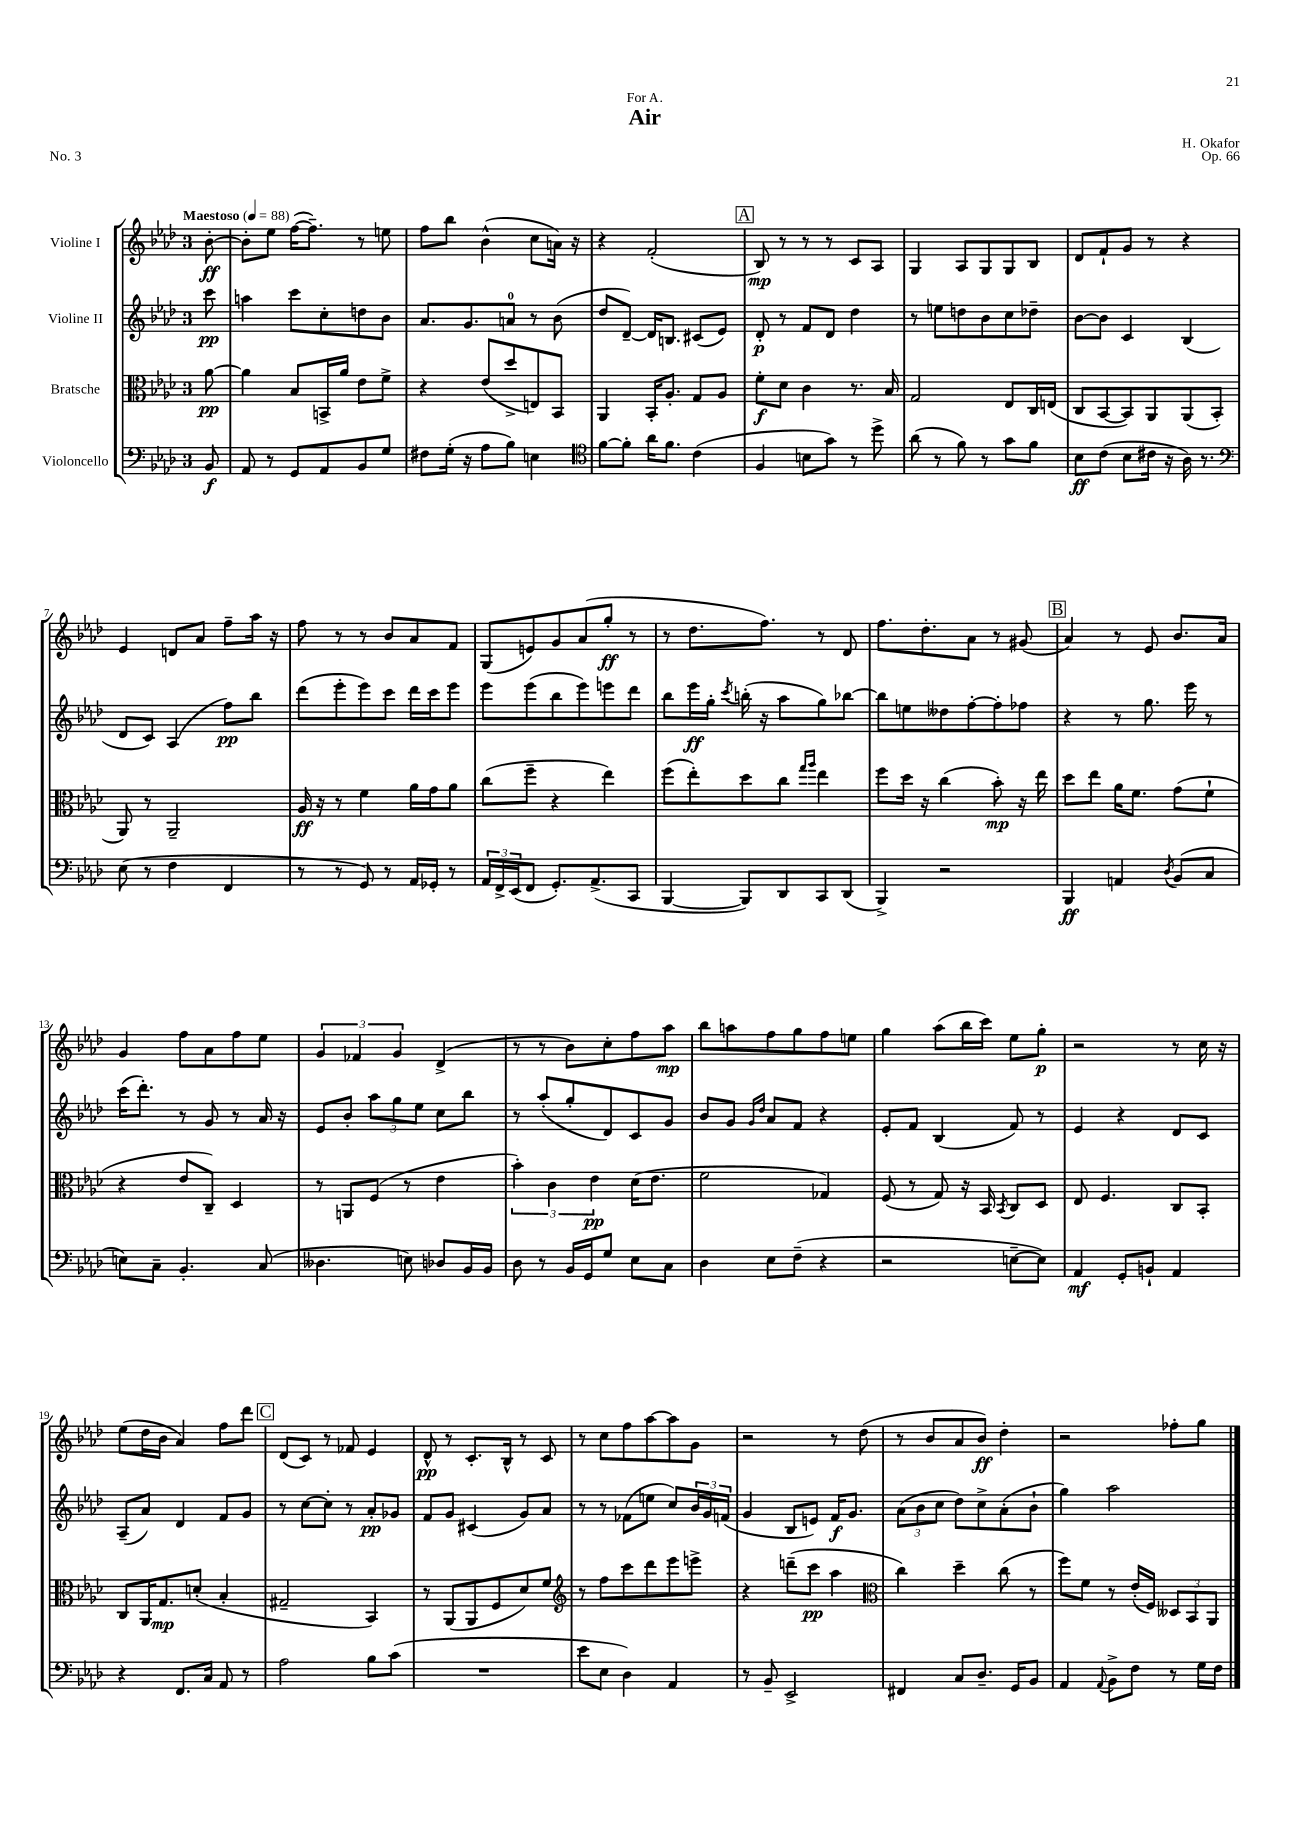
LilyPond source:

\header { title = "Air" composer = "H. Okafor" dedication = "For A." opus = "Op. 66" piece = "No. 3" }
<<
\new StaffGroup <<
\new Staff = "s0" \with { instrumentName = "Violine I" } {
    \clef treble \key aes \major \once \override Staff.TimeSignature.style = #'single-digit \time 3/4 \partial 8 \tempo "Maestoso" 4 = 88
    bes'8~-.\ff |
    bes'8-. ees''8 f''16~( f''8.--) r8 e''8 |
    f''8 bes''8 bes'4-^( c''8 a'16) r16 |
    r4 f'2-.( |
    \mark \markup { \box "A" } bes8\mp) r8 r8 r8 c'8 aes8 |
    g4 aes8 g8 g8 bes8 |
    des'8 f'8-! g'8 r8 r4 |
    ees'4 d'8 aes'8 f''8-- aes''16 r16 |
    f''8 r8 r8 bes'8 aes'8 f'8 |
    g8( e'8) g'8 aes'8( g''8-.\ff r8 |
    r8 des''8. f''8.) r8 des'8 |
    f''8. des''8.-. aes'8 r8 gis'8( |
    \mark \markup { \box "B" } aes'4) r8 ees'8 bes'8. aes'16 |
    g'4 f''8 aes'8 f''8 ees''8 |
    \tuplet 3/2 { g'4 fes'4 g'4 } des'4->( |
    r8 r8 bes'8) c''8-. f''8 aes''8\mp |
    bes''8 a''8 f''8 g''8 f''8 e''8 |
    g''4 aes''8( bes''16 c'''16) ees''8 g''8-.\p |
    r2 r8 c''16 r16 |
    ees''8( des''16 bes'16 aes'4) f''8 des'''8 |
    \mark \markup { \box "C" } des'8( c'8) r8 fes'8 ees'4 |
    des'8-^\pp r8 c'8.-. bes16-^ r8 c'8 |
    r8 c''8 f''8 aes''8~ aes''8 g'8 |
    r2 r8 des''8( |
    r8 bes'8 aes'8 bes'8\ff) des''4-. |
    r2 fes''8-. g''8 \bar "|." |
}
\new Staff = "s1" \with { instrumentName = "Violine II" } {
    \clef treble \key aes \major \once \override Staff.TimeSignature.style = #'single-digit \time 3/4 \partial 8
    c'''8\pp |
    a''4 c'''8 c''8-. d''8 bes'8 |
    aes'8. g'8. a'8-0 r8 bes'8( |
    des''8 des'8~--) des'16 b8. cis'8( ees'8) |
    \mark \markup { \box "A" } des'8-.\p r8 f'8 des'8 des''4 |
    r8 e''8 d''8 bes'8 c''8 des''8-- |
    bes'8~ bes'8 c'4 bes4( |
    des'8 c'8) aes4( f''8\pp) bes''8 |
    des'''8( ees'''8-. ees'''8) c'''8 des'''16 c'''16 ees'''8 |
    ees'''8 ees'''8( bes''8 ees'''8) e'''8 des'''8 |
    bes''8 ees'''16\ff g''16-. \acciaccatura { c'''8 } b''16-.( r16 aes''8 g''8) bes''8~ |
    bes''8 e''8 deses''8 f''8~-. f''8-. fes''8 |
    \mark \markup { \box "B" } r4 r8 g''8. ees'''16 r8 |
    c'''16( des'''8.-.) r8 g'8 r8 aes'16 r16 |
    ees'8 bes'8-. \tuplet 3/2 { aes''8 g''8 ees''8 } c''8 bes''8 |
    r8 aes''8-.( g''8-. des'8) c'8 g'8 |
    bes'8 g'8 \grace { g'16 des''16 } aes'8 f'8 r4 |
    ees'8-. f'8 bes4( f'8) r8 |
    ees'4 r4 des'8 c'8 |
    aes8--( aes'8) des'4 f'8 g'8 |
    \mark \markup { \box "C" } r8 c''8~ c''8-. r8 aes'8-.\pp ges'8 |
    f'8 g'8 cis'4( g'8) aes'8 |
    r8 r8 fes'8( e''8 c''8) \tuplet 3/2 { bes'16 g'16 f'16( } |
    g'4 bes8 e'8) f'16\f g'8. |
    \tuplet 3/2 { aes'8( bes'8 c''8 } des''8) c''8-> aes'8-.( bes'8-! |
    g''4) aes''2 \bar "|." |
}
\new Staff = "s2" \with { instrumentName = "Bratsche" } {
    \clef alto \key aes \major \once \override Staff.TimeSignature.style = #'single-digit \time 3/4 \partial 8
    aes'8~\pp |
    aes'4 bes8 b,16-> aes'16 ees'8 f'8-> |
    r4 ees'8( des''8-> e8) bes,8 |
    aes,4 bes,16-. aes8.-. g8 aes8 |
    \mark \markup { \box "A" } f'8-.\f des'8 c'4 r8. bes16 |
    g2 ees8 c16 e16( |
    c8 bes,8~ bes,8) aes,8 aes,8( bes,8-. |
    aes,8) r8 aes,2-- |
    aes16\ff r16 r8 f'4 aes'16 g'16 aes'8 |
    c''8( f''8-- r4 ees''4) |
    f''8( ees''8-.) des''8 c''8 \grace { g''16 aes''16 } ees''4 |
    f''8 des''16 r16 c''4( bes'8-.\mp) r16 ees''16 |
    \mark \markup { \box "B" } des''8 ees''8 aes'16 f'8. g'8( f'8-! |
    r4 ees'8 c8--) des4 |
    r8 a,8 f8( r8 ees'4 |
    \tuplet 3/2 { bes'4-.) c'4 ees'4\pp } des'16( ees'8. |
    f'2 ges4) |
    f8( r8 g8) r16 bes,16 \acciaccatura { bes,8 } c8 des8 |
    ees8 f4. c8 bes,8-. |
    c8 aes,16 g8.\mp d'8-.( bes4-. |
    \mark \markup { \box "C" } gis2-- bes,4) |
    r8 aes,8( aes,8 f8 des'8) f'8 |
    \clef treble r8 f''8 c'''8 des'''8 ees'''8 e'''8-> |
    r4 d'''8--( c'''8\pp aes''4 |
    \clef alto c''4) des''4-- c''8( r8 |
    f''8) f'8 r8 ees'16-.( f16) \tuplet 3/2 { deses8 bes,8 aes,8 } \bar "|." |
}
\new Staff = "s3" \with { instrumentName = "Violoncello" } {
    \clef bass \key aes \major \once \override Staff.TimeSignature.style = #'single-digit \time 3/4 \partial 8
    bes,8\f |
    aes,8 r8 g,8 aes,8 bes,8 g8 |
    fis8 g16-.( r16 aes8 bes8) e4 |
    \clef tenor f'8~ f'8-. aes'16 f'8. c'4( |
    \mark \markup { \box "A" } f4 b8 g'8) r8 des''8-> |
    aes'8( r8 f'8) r8 g'8 f'8 |
    bes8\ff c'8( bes8 cis'16 r16 aes16) r8. |
    \clef bass ees8( r8 f4 f,4 |
    r8 r8 g,8) r8 aes,16 ges,16-. r8 |
    \tuplet 3/2 { aes,16 f,16-> ees,16( } f,8 g,8.-.) aes,8.->( c,8 |
    bes,,4~ bes,,8) des,8 c,8 des,8( |
    bes,,4->) r2 |
    \mark \markup { \box "B" } bes,,4\ff a,4 \acciaccatura { des8 } bes,8( c8 |
    e8) c8-- bes,4.-. c8( |
    deses4. e8) des8 bes,16 bes,16 |
    des8 r8 bes,16 g,16 g8 ees8 c8 |
    des4 ees8 f8--( r4 |
    r2 e8~-- e8) |
    aes,4\mf g,8-. b,8-! aes,4 |
    r4 f,8. c16 aes,8 r8 |
    \mark \markup { \box "C" } aes2 bes8 c'8( |
    R2. |
    ees'8 ees8 des4) aes,4 |
    r8 bes,8-- ees,2-> |
    fis,4 c8 des8.-- g,16 bes,8 |
    aes,4 \appoggiatura { aes,8 } bes,8-> f8 r8 g16 f16 \bar "|." |
}
>>
>>
